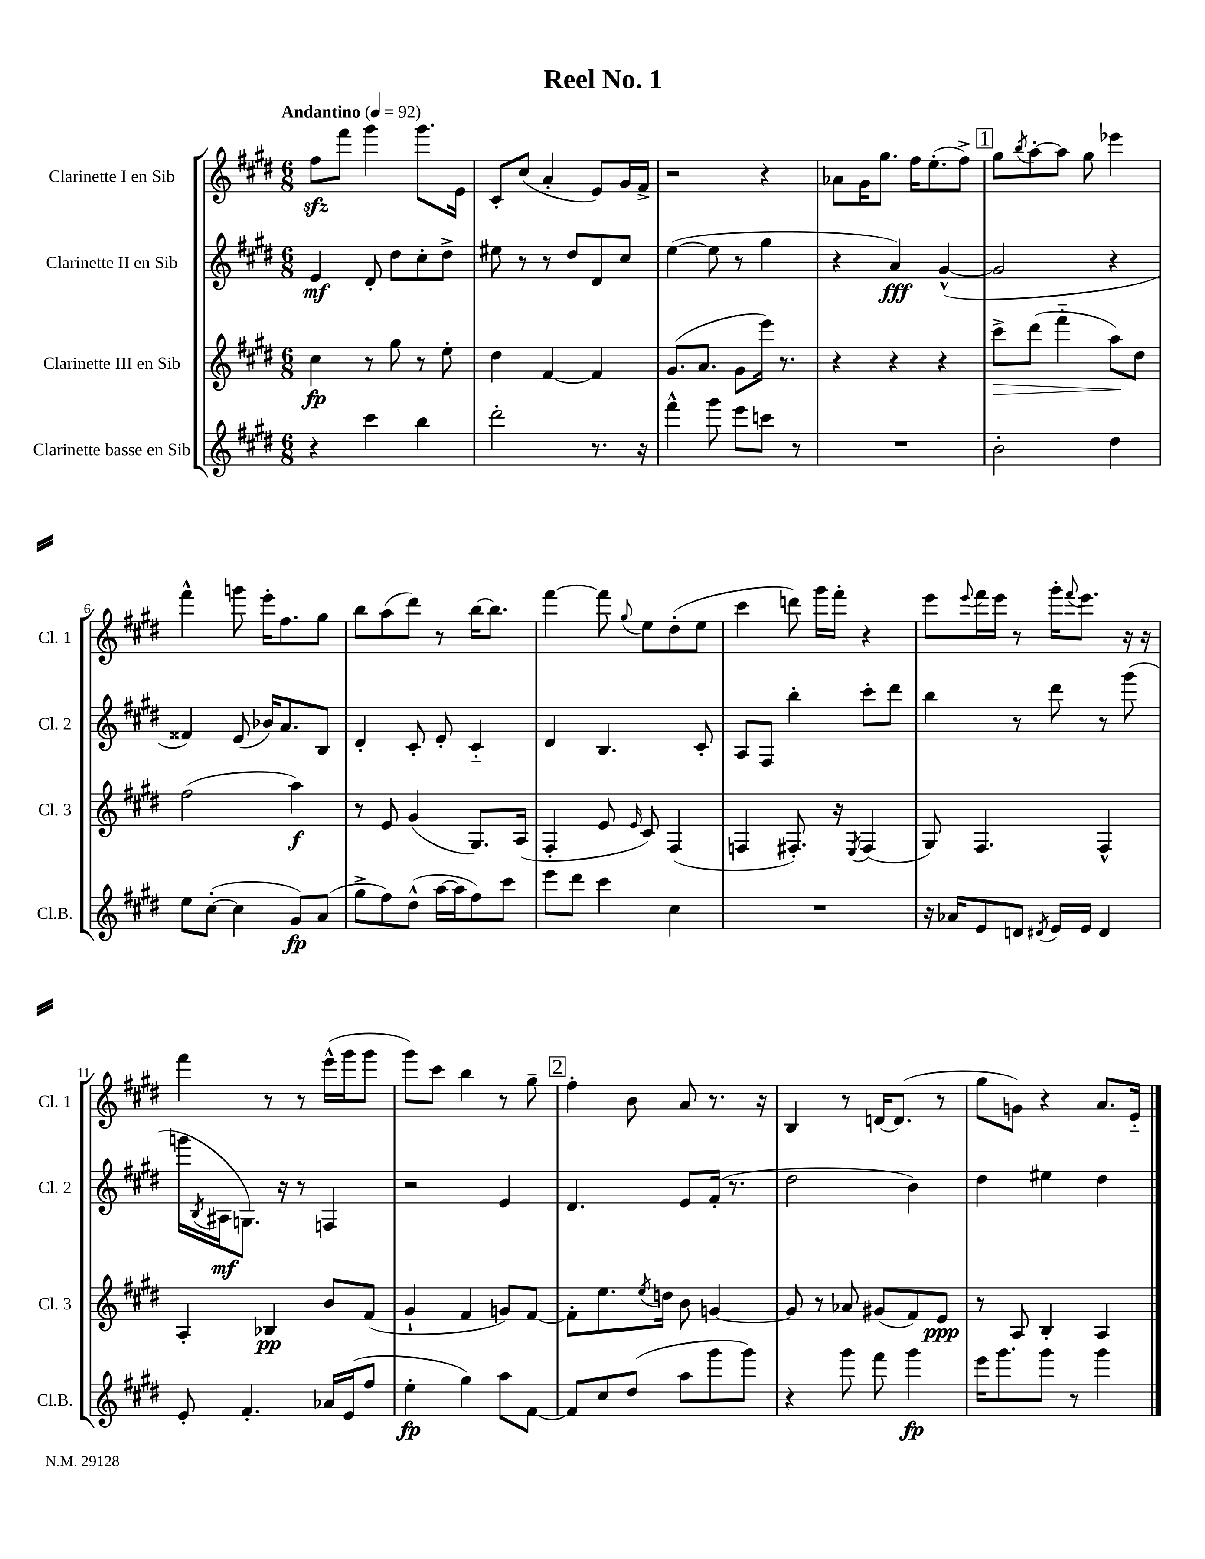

**kern	**dynam	**kern	**dynam	**kern	**dynam	**kern
*part4	*part4	*part3	*part3	*part2	*part2	*part1
*staff4	*staff4	*staff3	*staff3	*staff2	*staff2	*staff1
*I"Clarinette basse en Sib	*	*I"Clarinette III en Sib	*	*I"Clarinette II en Sib	*	*I"Clarinette I en Sib
*I'Cl.B.	*	*I'Cl. 3	*	*I'Cl. 2	*	*I'Cl. 1
*clefG2	*	*clefG2	*	*clefG2	*	*clefG2
*k[f#c#g#d#]	*	*k[f#c#g#d#]	*	*k[f#c#g#d#]	*	*k[f#c#g#d#]
*M6/8	*	*M6/8	*	*M6/8	*	*M6/8
*MM92	*	*MM92	*	*MM92	*	*MM92
=1	=1	=1	=1	=1	=1	=1
!	!	!	!	!	!	!LO:TX:a:B:t=Andantino
4r	.	4cc#\	fp	4e/	mf	8ff#zz\L
.	.	.	.	.	.	8fff#\J
4ccc#\	.	8r	.	8d#'/	.	4ggg#\
.	.	8gg#\	.	8dd#\L	.	.
4bb\	.	8r	.	8cc#'\	.	8.ggg#\L
.	.	8ee'\	.	8dd#^\J	.	.
.	.	.	.	.	.	16e\Jk
=2	=2	=2	=2	=2	=2	=2
2ddd#'\	.	4dd#\	.	8ee#X\	.	8c#'/L
.	.	.	.	8r	.	(8cc#/J
.	.	[4f#/	.	8r	.	4a'/
.	.	.	.	8dd#/L	.	.
8.r	.	4f#/]	.	8d#/	.	8e/L)
.	.	.	.	8cc#/J	.	16g#/L
16r	.	.	.	.	.	16f#^/JJ
=3	=3	=3	=3	=3	=3	=3
4fff#^^\	.	(8.g#/L	.	([4ee\	.	2r
.	.	8.a/J	.	.	.	.
8ggg#\	.	.	.	8ee\]	.	.
8eee\L	.	8g#\L	.	8r	.	.
8cccn\J	.	16eee\Jk)	.	4gg#\	.	4r
.	.	8.r	.	.	.	.
8r	.	.	.	.	.	.
=4	=4	=4	=4	=4	=4	=4
2.r	.	4r	.	4r	.	8a-X\L
.	.	.	.	.	.	16g#\K
.	.	.	.	.	.	8.gg#\J
.	.	4r	.	4a/)	fff	.
.	.	.	.	.	.	16ff#\KL
.	.	.	.	.	.	(8.ee'\
.	.	4r	.	([4g#^^/	.	.
.	.	.	.	.	.	8ff#^\J)
!!LO:REH:place=s1:t=1
=5	=5	=5	=5	=5	=5	=5
!	!	!	!LO:HP:b	!	!	!
2b'\	.	8ccc#^\L	>	2g#/]	.	8gg#\L
.	.	.	.	.	.	8qbb/
.	.	(8ddd#\J	.	.	.	[8aa'\
.	.	4fff#\	.	.	.	8aa\J]
.	.	.	.	.	.	8gg#\
4dd#\	.	8aa\L)	.	4r	.	4eee-X\
.	.	8dd#\J	]	.	.	.
!!LO:LB:g=z
=6	=6	=6	=6	=6	=6	=6
8ee\L	.	(2ff#\	.	4f##X/)	.	4fff#^^\
([8cc#'\J	.	.	.	.	.	.
4cc#\]	.	.	.	(8e/	.	8gggn\
.	.	.	.	16b-X/KL)	.	16eee'\KL
.	.	.	.	8.a/	.	8.ff#\
8g#/L)	fp	4aa\)	f	.	.	.
(8a/J	.	.	.	8B/J	.	8gg#\J
=7	=7	=7	=7	=7	=7	=7
8gg#^\L	.	8r	.	4d#'/	.	8bb\L
8ff#\)	.	8e/	.	.	.	(8aa\
(8dd#^^\J	.	(4g#/	.	8c#'/	.	8ddd#\J)
[16aa\LL	.	.	.	8e'/	.	8r
16aa\J]	.	.	.	.	.	.
8ff#\)	.	8.G#/L)	.	4c#/	.	[16bb\KL
.	.	.	.	.	.	8.bb\J]
8ccc#\J	.	.	.	.	.	.
.	.	(16A/Jk	.	.	.	.
=8	=8	=8	=8	=8	=8	=8
8eee\L	.	4F#'/	.	4d#/	.	[4fff#\
8ddd#\J	.	.	.	.	.	.
4ccc#\	.	8e/	.	4.B/	.	8fff#\]
.	.	16qqe/	.	.	.	8qqgg#/
.	.	8c#/)	.	.	.	8ee\L
4cc#\	.	(4F#/	.	.	.	(8dd#'\
.	.	.	.	8c#'/	.	8ee\J
=9	=9	=9	=9	=9	=9	=9
2.r	.	4Fn/	.	8A/L	.	4ccc#\
.	.	.	.	8F#/J	.	.
.	.	8.F#X'/)	.	4bb'\	.	8dddn\)
.	.	.	.	.	.	16ggg#\LL
.	.	16r	.	.	.	16fff#'\JJ
.	.	8qE/	.	.	.	.
.	.	(4F#/	.	8ccc#'\L	.	4r
.	.	.	.	8ddd#\J	.	.
=10	=10	=10	=10	=10	=10	=10
16r	.	8G#/)	.	4bb\	.	8eee\L
16a-X/KL	.	.	.	.	.	.
.	.	.	.	.	.	8qqeee/
8e/	.	4.F#/	.	.	.	16fff#\L
.	.	.	.	.	.	16eee\JJ
8dn/J	.	.	.	8r	.	8r
8qd#X/	.	.	.	.	.	.
16e/LL	.	.	.	8ddd#\	.	16ggg#'\KL
.	.	.	.	.	.	8qqfff#/
16e/JJ	.	.	.	.	.	8.eee\J
4d#/	.	4F#^^/	.	8r	.	.
.	.	.	.	(8ggg#\	.	16r
.	.	.	.	.	.	16r
!!LO:LB:g=z
=11	=11	=11	=11	=11	=11	=11
8e'/	.	4A'/	.	16gggn\LL	.	4fff#\
.	.	.	.	8qB/	.	.
.	.	.	.	16A#X\J	mf	.
4.f#'/	.	.	.	8.Gn\J)	.	.
.	.	4B-X/	pp	.	.	8r
.	.	.	.	16r	.	.
.	.	.	.	8r	.	8r
16a-X/LL	.	8b/L	.	4Fn/	.	(16eee^^\LL
(16e/J	.	.	.	.	.	16ggg#\J
8ff#/J	.	(8f#/J	.	.	.	8ggg#\J
=12	=12	=12	=12	=12	=12	=12
4ee'\	fp	4g#`/	.	2r	.	8ggg#\L)
.	.	.	.	.	.	8ccc#\J
4gg#\)	.	4f#/	.	.	.	4bb\
8aa\L	.	8gn/L)	.	4e/	.	8r
[8f#\J	.	[8f#/J	.	.	.	8gg#~\
!!LO:REH:place=s1:t=2
=13	=13	=13	=13	=13	=13	=13
8f#/L]	.	8f#'\L]	.	4.d#/	.	4ff#'\
8cc#/	.	8.ee\	.	.	.	.
(8dd#/J	.	.	.	.	.	8b\
.	.	8qee/	.	.	.	.
.	.	16ddn\Jk	.	.	.	.
8aa\L	.	8b\	.	8e/L	.	8a/
8ggg#\	.	[4gn/	.	(16f#'/Jk	.	8.r
.	.	.	.	8.r	.	.
8ggg#\J)	.	.	.	.	.	.
.	.	.	.	.	.	16r
=14	=14	=14	=14	=14	=14	=14
4r	.	8g/]	.	2dd#\	.	4B/
.	.	8r	.	.	.	.
8ggg#\	.	8a-X/	.	.	.	8r
8fff#\	.	(8g#X/L	.	.	.	[16dn/KL
.	.	.	.	.	.	(8.d/J]
4ggg#\	fp	8f#/)	.	4b\)	.	.
.	.	8e/J	ppp	.	.	8r
=15	=15	=15	=15	=15	=15	=15
16eee\KL	.	8r	.	4dd#\	.	8gg#\L
8.ggg#\	.	.	.	.	.	.
.	.	8A/	.	.	.	8gn\J)
8ggg#\J	.	4B'/	.	4ee#X\	.	4r
8r	.	.	.	.	.	.
4ggg#\	.	4A/	.	4dd#\	.	8.a/L
.	.	.	.	.	.	16e/Jk
==	==	==	==	==	==	==
*-	*-	*-	*-	*-	*-	*-
